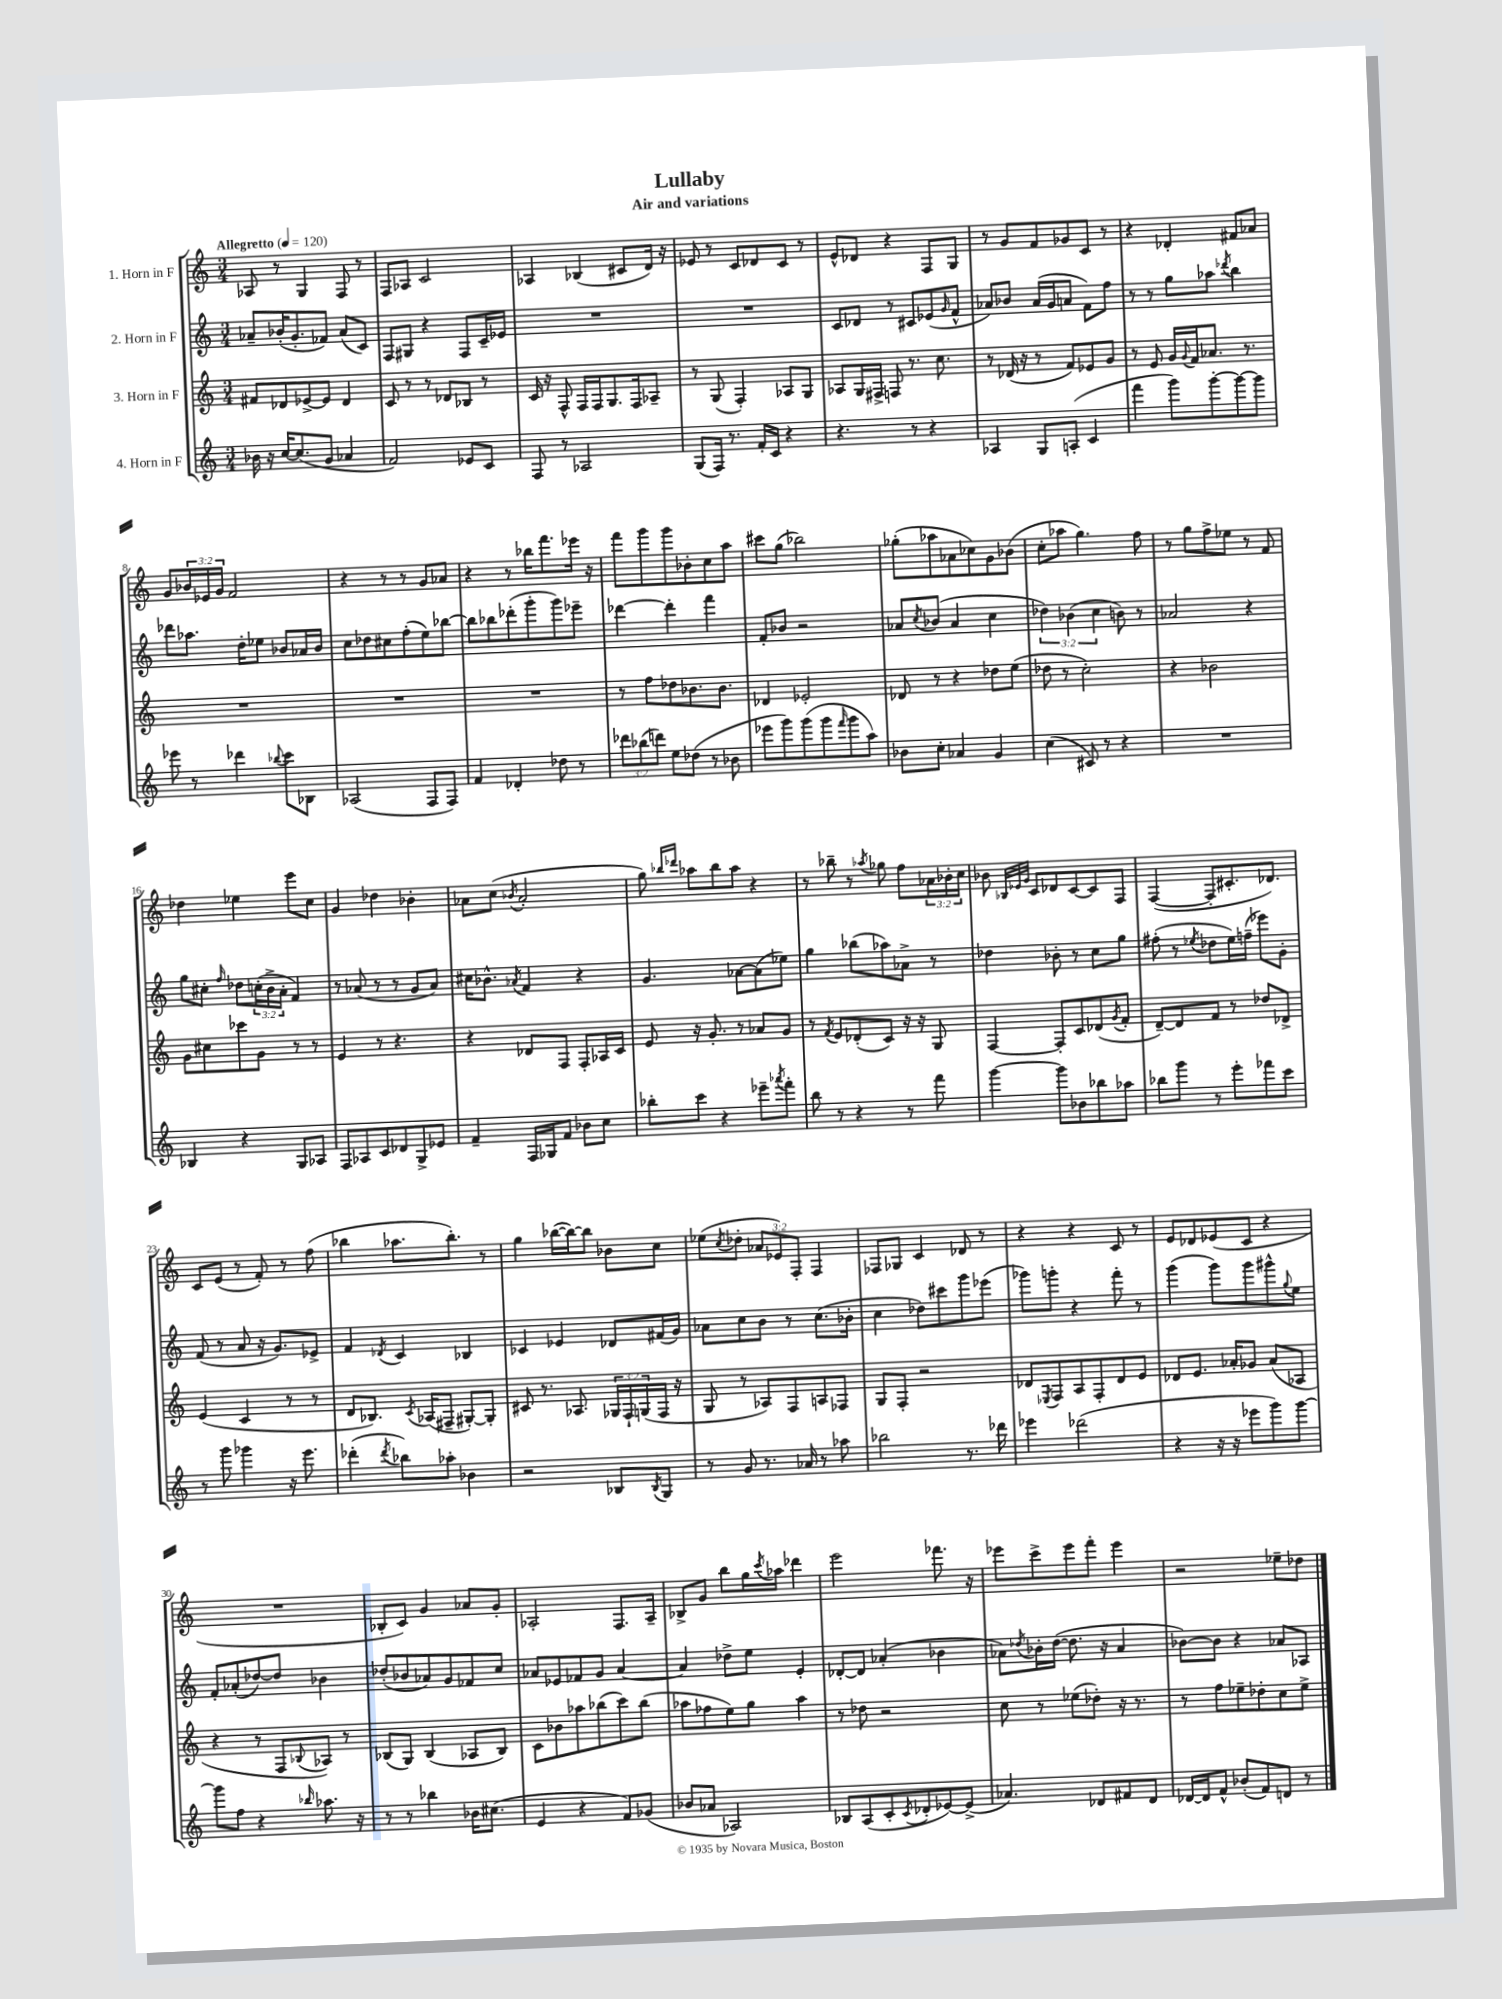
\header { title = "Lullaby" subtitle = "Air and variations" }
<<
\new StaffGroup <<
\new Staff = "s0" \with { instrumentName = "1. Horn in F" } {
    \clef treble \key c \major \numericTimeSignature \time 3/4 \override Staff.TupletNumber.text = #tuplet-number::calc-fraction-text \tempo "Allegretto" 4 = 120
    aes8 r8 g4 f8 r8 |
    f8 aes8 c'2 |
    aes4 bes4( cis'8 d'16) r16 |
    ees'8 r8 c'8 des'8 c'8 r8 |
    e'8-^ des'8 r4 f8 g8 |
    r8 g'8 f'8 ges'8 c'8 r8 |
    r4 des'4-. fis'8 aes'8 |
    g'8 \tuplet 3/2 { bes'16 ees'16 g'16 } f'2 |
    r4 r8 r8 g'8 aes'8 |
    r4 r8 bes''16 f'''8. ees'''16 r16 |
    f'''8 g'''8 g'''8 bes'8-. c''8 a''8 |
    cis'''8 g''8( bes''2) |
    ges''8-.( aes''8 aes'8 ces''8) g'8 bes'8( |
    c''8-. aes''8 g''4.) f''8 |
    r8 g''8 f''8-> ees''8 r8 f'8 |
    des''4 ees''4 e'''8 c''8 |
    g'4 des''4 bes'4-. |
    aes'8 c''8( \acciaccatura { bes'8 } aes'2-. |
    g''8) \grace { bes''16 des'''16 } aes''8 bes''8 aes''8 r4 |
    r8 bes''8-- r8 \acciaccatura { aes''8 } ges''8 f''8 \tuplet 3/2 { aes'16 bes'16-. c''16 } |
    bes'8 \grace { bes32 ees'32 g'32 } c'8 des'8 c'8~ c'8 f8 |
    f4~( f8-. cis'8.-. des'8.) |
    c'8 e'8( r8 f'8-.) r8 f''8( |
    bes''4 aes''8. bes''8.-.) r8 |
    g''4 bes''16~( bes''16~) bes''8 bes'8 c''8 |
    ees''8( \acciaccatura { c''8 } des''8-. \tuplet 3/2 { aes'8 ees'8) f8-. } f4 |
    fes8 ges8 c'4 des'8 r8 |
    r4 r4 c'8 r8 |
    e'8 des'8 ees'8( c'8 r4 |
    R2. |
    bes8-. c'8) g'4 aes'8 g'8-. |
    aes2-. f8. aes16-- |
    bes8-> g'8 b''8 g''16 \acciaccatura { c'''8 } aes''16 des'''4 |
    e'''2 fes'''8. r16 |
    ees'''8 c'''8-> ees'''8 f'''8-. ees'''4 |
    r2 ees''8-- des''8 \bar "|." |
}
\new Staff = "s1" \with { instrumentName = "2. Horn in F" } {
    \clef treble \key c \major \numericTimeSignature \time 3/4 \override Staff.TupletNumber.text = #tuplet-number::calc-fraction-text
    aes'8-- bes'16-.( g'8.-. fes'8) aes'8( c'8) |
    f8 gis8 r4 f8 c'16-- ees'16 |
    R2. |
    R2. |
    c'8 des'8 r8 cis'8 ees'8( \grace { g'16 } f'8-^ |
    aes'8) bes'8 aes'16( g'16 a'8 f'8) f''8 |
    r8 r8 g''8 aes''8 \acciaccatura { des'''8 } b''4 |
    des'''8 aes''8. d''16-. ees''8 bes'8 aes'16 bes'16 |
    c''8 des''8 cis''8 f''8-.( e''8) bes''8~ |
    bes''8 bes''8 des'''8-.( g'''8-. g'''8) ees'''8-- |
    des'''4~ des'''4-. f'''4 |
    f'8-. bes'8 r2 |
    aes'8 \acciaccatura { c''8 } bes'8( aes'4 c''4 |
    \tuplet 3/2 { des''4) bes'4( c''4 } b'8) r8 |
    aes'2 r4 |
    g''8 cis''8-. \grace { f''16 } des''8 \tuplet 3/2 { c''16-.( b'16-> a'16-. } f'4) |
    r8 aes'8( r8 r8 g'8 aes'8) |
    cis''16 bes'8.-^ \acciaccatura { aes'8 } f'4 r4 |
    g'4. aes'8~ aes'8( ees''8) |
    g''4 bes''8( aes''8) aes'8-> r8 |
    des''4 bes'8-. r8 c''8 g''8 |
    fis''8-.( r8 \acciaccatura { ees''8 } des''8 ees''16) f''16--( ees'''8) g'8-. |
    f'8( r8 a'8 r16 g'8.) ees'8-> |
    f'4 \acciaccatura { des'8 } c'4 bes4 |
    ces'4 ees'4 des'8 fis'16( g'16) |
    aes'8 c''8 b'8 r8 c''8.( bes'16-. |
    c''4 des''8) cis'''8 g'''8 ees'''8( |
    ges'''8) g'''8-. r4 f'''8-. r8 |
    g'''4( g'''8) g'''8 gis'''8-^ \appoggiatura { g''8 } e''8 |
    f'8-. aes'8-.( des''8~) des''8 bes'4 |
    des''8-.( bes'8 aes'8) g'8 fes'8 c''8 |
    aes'8 ees'8 fes'8 g'8 aes'4~ |
    aes'4 des''8-> e''8 e'4-. |
    des'8~-. des'8 aes'4-.( bes'4 |
    aes'8) \acciaccatura { des''8 } bes'16-. des''16~( des''8. r16 aes'4 |
    bes'8~) bes'8 r4 aes'8 aes8 \bar "|." |
}
\new Staff = "s2" \with { instrumentName = "3. Horn in F" } {
    \clef treble \key c \major \numericTimeSignature \time 3/4 \override Staff.TupletNumber.text = #tuplet-number::calc-fraction-text
    fis'8 des'8 ees'8~-> ees'8 des'4 |
    c'8 r8 r8 des'8 bes8 r8 |
    c'16 r16 f8-^ f16 f16 g8. f16 aes8-- |
    r8 g8( f4-.) aes8 g8 |
    aes8 g16 fis16-> f8 r8. c''8. |
    r8 des'16( r16 r8 f'8) ees'8 g'8 |
    r8 e'8 g'16 \appoggiatura { g'8 } f'16 aes'8. r8. |
    R2. |
    R2. |
    R2. |
    r8 f''8 des''8 bes'8. bes'8. |
    des'4 ees'2-. |
    des'8 r8 r4 des''8 e''8( |
    des''8 r8 c''2-.) |
    r4 bes'2 |
    g'8 cis''8 ces'''8 g'8 r8 r8 |
    e'4 r8 r4. |
    r4 des'8 f8 f8-. aes16 c'16 |
    e'8 r16 g'8.-. r8 aes'8 g'8 |
    r8 \acciaccatura { f'8 } e'8 des'8-.( c'8) r16 r16 g8 |
    f4~ f8-. c'8 des'8( \acciaccatura { g'8 } f'8-. |
    d'8~--) d'8 f'8 r8 des''8 des'8-> |
    e'4( c'4 r8 r8 |
    d'8 bes8.) \acciaccatura { c'8 } aes16( fis8-- gis8~-.) gis8-. |
    cis'8 r8. aes8. \tuplet 3/2 { ges16 f16-! g16( } f16 r16 |
    g8 r8 aes8) f8 a8 fes8 |
    g8 f8-. r2 |
    des'8 \acciaccatura { ees8 } f8 a8 f8-. des'8 e'8 |
    des'8 e'8. aes'16-. ges'8 aes'8( aes8 |
    r4 r8 f8 \appoggiatura { bes8 } aes8) r8 |
    bes8( g8) bes4( aes8 bes8) |
    c'8 bes'8 aes''8 bes''8( c'''8) bes''8( |
    aes''8 fes''8 e''8) g''8 aes''4 |
    r8 des''8 r2 |
    c''8 r8 ees''8( des''8-.) r16 r8. |
    r8 f''8 ees''8-- des''8-. c''8 ees''8-> \bar "|." |
}
\new Staff = "s3" \with { instrumentName = "4. Horn in F" } {
    \clef treble \key c \major \numericTimeSignature \time 3/4 \override Staff.TupletNumber.text = #tuplet-number::calc-fraction-text
    bes'16 r16 c''16~ c''8.( g'8 aes'4 |
    f'2) ees'8 c'8 |
    f8 r8 aes2 |
    g8( f16) r8. f'16-. c'16 r4 |
    r4. r8 r4 |
    aes4 g8 a8-.( c'4 |
    f'''4 g'''8) g'''8~-. g'''8~ g'''8 |
    ees'''8 r8 des'''4 \appoggiatura { bes''8 } c'''8 bes8 |
    aes2( f8 f8) |
    f'4 des'4-. des''8 r8 |
    \tuplet 3/2 { des'''8 bes''8( d'''8) } e''8 des''8( r8 bes'8 |
    ees'''8 g'''8) g'''8( g'''8 \grace { f'''16 } g'''8 a''8) |
    bes'8 c''8-. aes'4 g'4 |
    c''4( cis'8) r8 r4 |
    R2. |
    bes4 r4 g8 aes8 |
    f8 aes8 c'8 des'8 g8-> ees'8 |
    f'4-- f16 ges16 f'8 bes'8 c''8 |
    bes''8-. c'''8 r4 ees'''8-- \acciaccatura { aes'''8 } f'''8-. |
    b''8 r8 r4 r8 f'''8 |
    g'''4~ g'''8 bes'8 bes''8 aes''8 |
    bes''8 g'''8 r8 e'''8-. fes'''8 c'''8 |
    r8 g'''8 ges'''4 r16 e'''8. |
    des'''4-.( \acciaccatura { des'''8 } bes''8) aes''8-. bes'4 |
    r2 bes8 \acciaccatura { bes8 } g8 |
    r8 g'8 r8. aes'16 r8 aes''8 |
    bes''2 r8. des'''16 |
    ees'''4 des'''2( |
    r4 r16 r16 ees'''8 g'''8) g'''8~ |
    g'''8 f''8 r4 \grace { bes''16 } aes''8. r16 |
    r8 r8 bes''4 bes'16 cis''8.( |
    e'4 r4 f'8) ges'8( |
    bes'8 aes'8 aes2) |
    bes8 a8( c'8-. \acciaccatura { c'8 } des'8-. ees'8~) ees'8->( |
    aes'4.) des'8 fis'8 des'8 |
    des'16~ des'16 f'8-^ bes'8-.( f'8) d'8 r8 \bar "|." |
}
>>
>>
